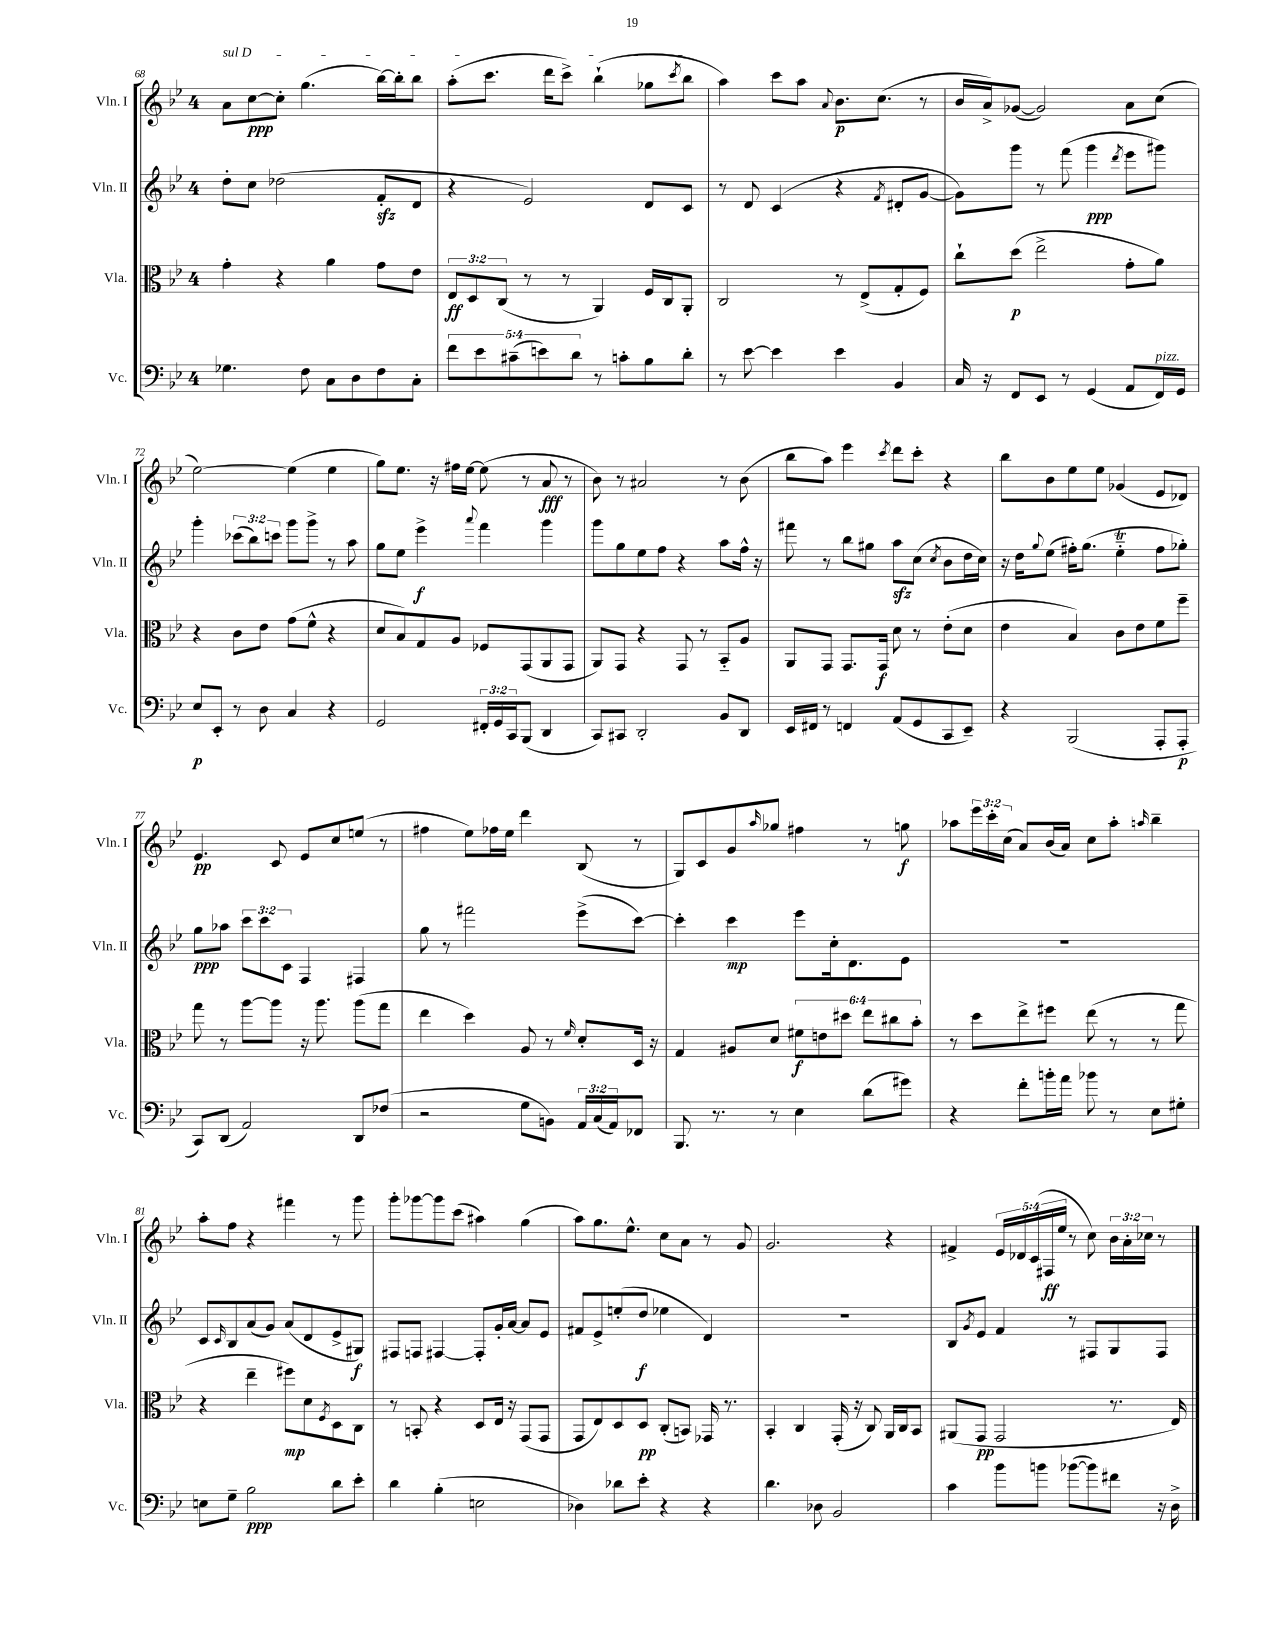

**kern	**kern	**kern	**kern
*staff4	*staff3	*staff2	*staff1
*clefF4	*clefC3	*clefG2	*clefG2
*k[b-e-]	*k[b-e-]	*k[b-e-]	*k[b-e-]
*M4/4	*M4/4	*M4/4	*M4/4
4.G-	4g'	8dd'	8a
.	.	8cc	[8cc
.	4r	(2dd-	8cc']
8F	.	.	(4.gg
8C	4a	.	.
8D	.	.	.
8F	8g	8f'	[16bb-)
.	.	.	16bb-']
8C'	8e-	8d	8bb-
=	=	=	=
10f	12E-	4r	(8aa'
.	12D	.	.
10e-	.	.	.
.	.	.	8.ccc
.	(12C	.	.
(10c#~	.	.	.
.	8r	2e-)	.
10e)	.	.	.
.	.	.	16ddd
.	8r	.	8ccc^)
10d	.	.	.
8r	4AA)	.	(4bb-`
8c'	.	.	.
8B-	16F	8d	8gg-
.	16C	.	.
.	.	.	8qccc
8d'	8AA'	8c	8bb-
=	=	=	=
8r	2C	8r	4aa)
[8e-	.	8d	.
4e-]	.	(4c	8ccc
.	.	.	8aa
.	.	.	8qqa
4e-	8r	4r	8.b-
.	(8E-^	.	.
.	.	.	(8.cc
.	.	8qf	.
4BB-	8G'	8d#'	.
.	8F)	[8g	8r
=	=	=	=
16C	8cc`	8g])	16b-
16r	.	.	16a^)
8FF	(8dd	8ggg	([8g-
8EE-	2ee-^	8r	2g-])
8r	.	(8fff	.
(4GG	.	4ggg	.
.	.	8qddd	.
8AA	8g'	8eee-	8a
16FF)	8a)	8ggg#)	(8cc
16GG	.	.	.
=	=	=	=
8E-	4r	4ggg'	[2ee-)
8EE-'	.	.	.
8r	8c	(12ccc-	.
.	.	12bb-)	.
8D	8e-	.	.
.	.	12ccc	.
4C	(8g	8ggg	(4ee-]
.	8f^^	8ggg^	.
4r	4r	8r	4ee-
.	.	8aa	.
=	=	=	=
2GG	8d	8gg	8gg)
.	8B-)	8ee-	8.ee-
.	8G	4eee-^	.
.	.	.	16r
.	8A	.	16ff#
.	.	.	[16ee-
.	.	8qqaaa	.
24FF#'	8F-	4fff	(8ee-]
24GG	.	.	.
24CC	.	.	.
(8BBB-	(8GG	.	8r
4DD	8AA	4ggg	8a
.	8GG	.	8r
=	=	=	=
8CC)	8AA)	8ggg	8b-)
8CC#	8GG	8gg	8r
2DD'	4r	8ee-	2a#
.	.	8ff	.
.	8GG	4r	.
.	8r	.	.
8BB-	8BB-'~	8aa	8r
8DD	8A	16ff^^	(8b-
.	.	16r	.
=	=	=	=
16EE-	8AA	8fff#	8bb-
16FF#	.	.	.
8r	8GG	8r	8aa)
4FF	8.GG	8bb-	4eee-
.	.	8gg#	.
.	16GG	.	.
.	.	.	8qccc
(8AA	8d	8aa	8ddd
8GG	8r	(8cc	8ccc'
.	.	8qcc	.
8CC	(8e-'	8b-	4r
8EE-~)	8d	16dd	.
.	.	16cc)	.
=	=	=	=
4r	4e-	16r	8bb-
.	.	16dd	.
.	.	8qqgg	.
.	.	(8ee-	8b-
(2BBB-	4B-)	16ff#')	8ee-
.	.	(8.gg	.
.	.	.	8ee-
.	8c	4ee-'~	(4g-
.	8e-	.	.
8AAA'	8f	8ff#	8e-
8AAA'	8ff~	8gg-')	8d-)
=	=	=	=
8CC)	8gg	8gg	4.e-
(8DD	8r	8aa-	.
2AA)	[8aa	12ccc	.
.	.	12ccc	.
.	8aa]	.	8c
.	.	12c	.
.	16r	4F	8e-
.	8.aa	.	.
.	.	.	8cc
8DD	(8aa	4F#	(8ee
(8F-	8gg	.	8r
=	=	=	=
2r	4ee-	8gg	4ff#
.	.	8r	.
.	4dd)	2fff#	8ee-)
.	.	.	16ff-
.	.	.	16ee-
8G	8A	.	4ddd
8BB)	8r	.	.
.	16qqf	.	.
24AA	8d'	(8eee-^	(8B-
(24C	.	.	.
24AA)	.	.	.
8FF-	16D	[8ccc)	8r
.	16r	.	.
=	=	=	=
8.BBB-	4G	4ccc']	8G)
.	.	.	8c
8.r	.	.	.
.	8A#	4ccc	8g
.	.	.	16qqaa
8r	8d	.	8gg-
4E-	12f#	8eee-	4ff#
.	12e	.	.
.	.	16cc'	.
.	12dd#	.	.
.	.	8.d	.
(8d	12ee-	.	8r
.	12cc#	.	.
8g#)	.	8e-	8gg
.	12b-'	.	.
=	=	=	=
4r	8r	1r	8aa-
.	8dd	.	24eee-
.	.	.	24ccc'
.	.	.	(24cc
8f'	8ee-^	.	8a)
16b'	8ff#	.	(16b-
16a	.	.	16a)
8b-	(8ee-	.	8cc
8r	8r	.	8aa-'
.	.	.	16qqaa
8E-	8r	.	4bb-~
8G#'	8gg	.	.
=	=	=	=
8E	4r	8c	8aa'
.	.	16qqc	.
8G~	.	8B-	8ff
2B-	4ee-~	(8a	4r
.	.	8g)	.
.	8ff#)	(8a	4fff#
.	8d	8d	.
.	8qF	.	.
8d	8D	8e-^	8r
8e-'	8C	8G#)	8ggg
=	=	=	=
4d	8r	8F#	8ggg'
.	8BB'	8F	[8ggg-
(4B-'	4r	[4F#	8ggg-]
.	.	.	(8ccc
2E	8D	8F#']	4aa#)
.	16E-	16g'	.
.	16r	[16a	.
.	(8GG	8a]	(4gg
.	8GG	8e-	.
=	=	=	=
4D-)	8GG	8f#	8aa)
.	8E-)	8e-^	8.gg
8d-	8D	(8ee'	.
.	.	.	8.ee-^^
8e-'	8D	8dd	.
4r	(8C'	4ee-	8cc
.	8BB)	.	8a
4r	16GG-	4d)	8r
.	8.r	.	.
.	.	.	8g
=	=	=	=
4.d	4BB-'	1r	2.g
.	4C	.	.
8D-	.	.	.
2BB-	(16GG'	.	.
.	16r	.	.
.	8C)	.	.
.	16AA	.	4r
.	16C	.	.
.	8BB-	.	.
=	=	=	=
4c	(8AA#	8B-	4f#^
.	.	8qg	.
.	8GG	8e-	.
8b-	2GG	4f	20e-
.	.	.	20d-
.	.	.	(20c
8b	.	.	.
.	.	.	20F#
.	.	.	20ee-
([8b-	.	8r	8r
8b-])	.	8F#	8cc)
8f#	8.r	8G	24b-
.	.	.	24a'
.	.	.	24cc-
16r	.	8F#	8r
16D^	16E-)	.	.
==	==	==	==
*-	*-	*-	*-
